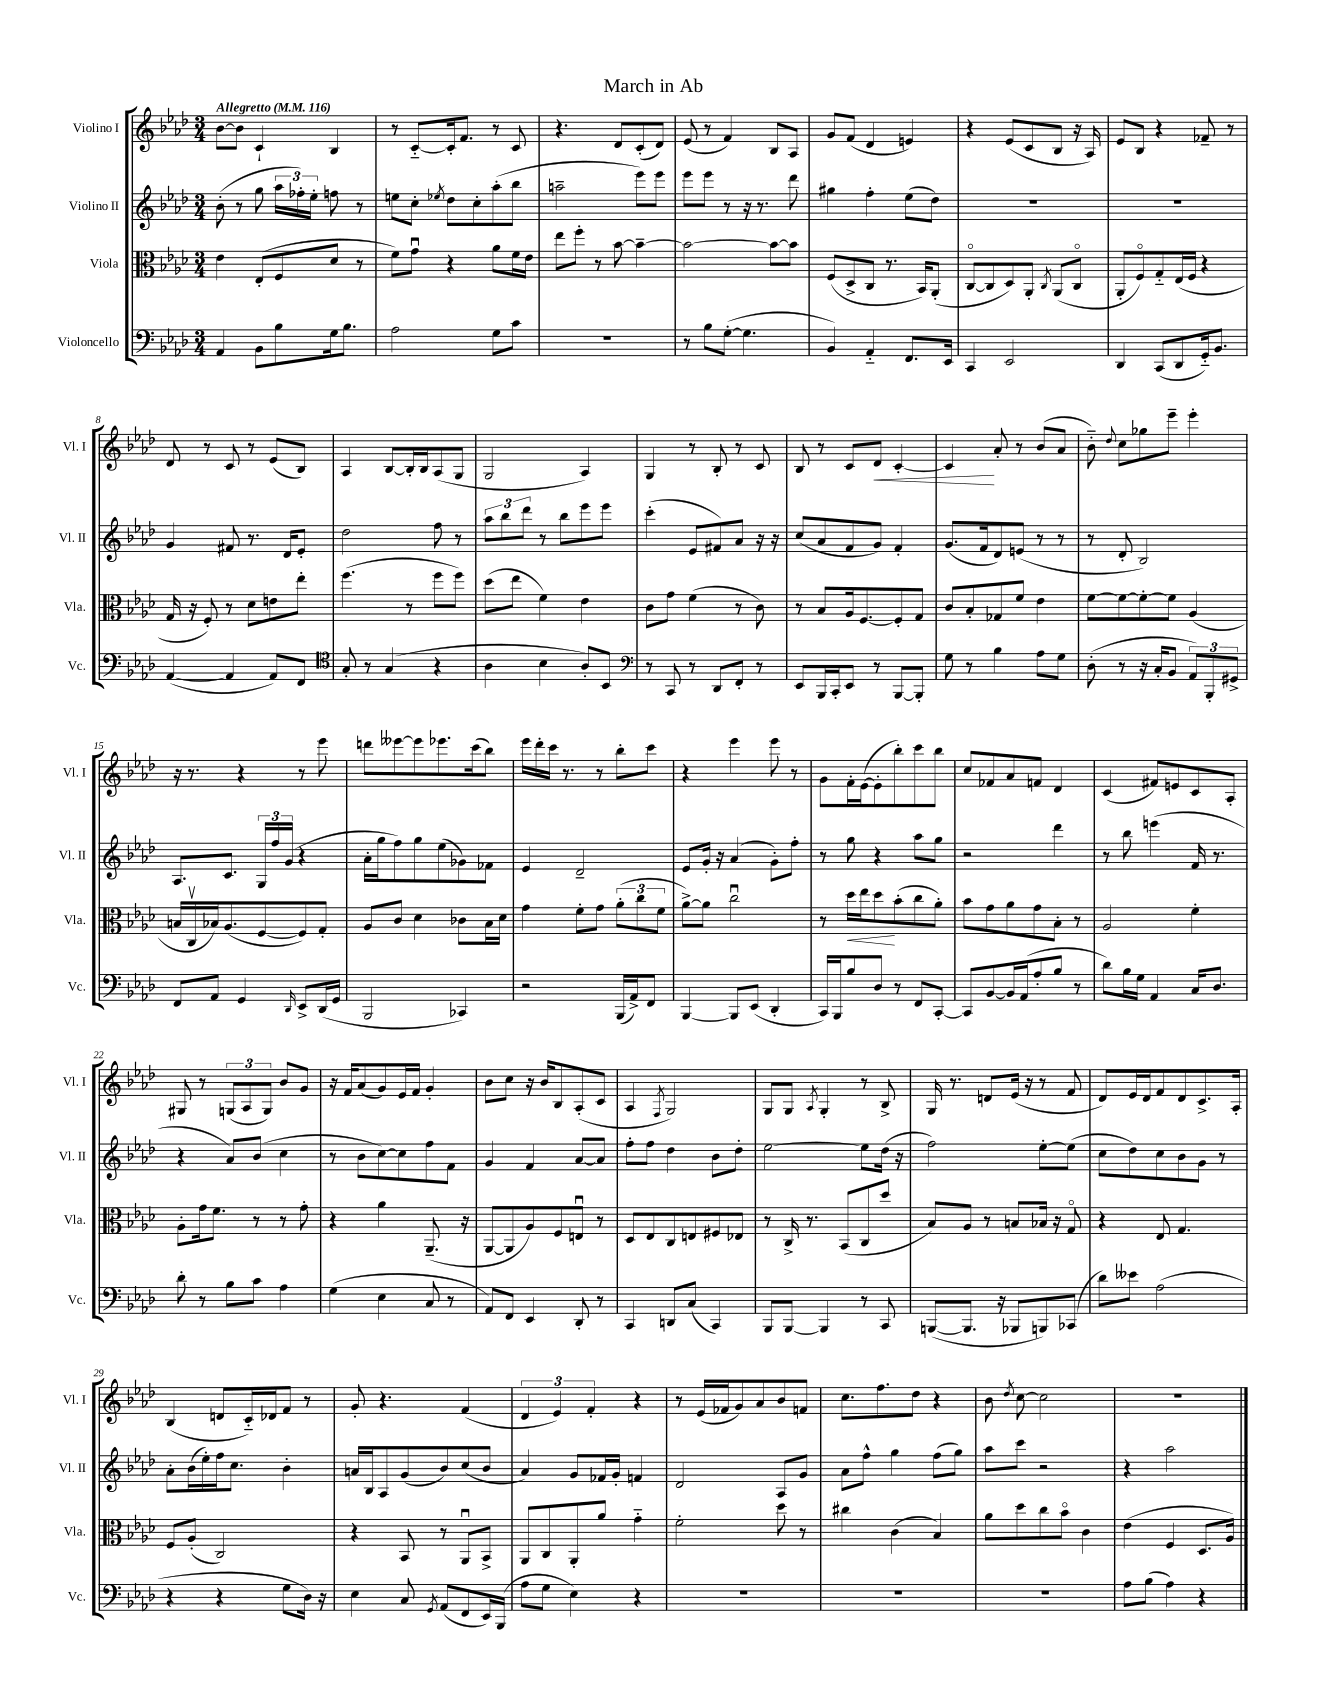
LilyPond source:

\header { title = "March in Ab" }
<<
\new StaffGroup <<
\new Staff = "s0" \with { instrumentName = "Violino I" shortInstrumentName = "Vl. I" } {
    \clef treble \key aes \major \numericTimeSignature \time 3/4 \tempo "Allegretto" 4 = 116
    \autoBeamOff bes'8[~ bes'8] c'4-! bes4 |
    r8 c'8[~-_ c'16-. f'8.] r8 c'8 |
    r4. des'8[ c'8-.( des'8]) |
    ees'8( r8 f'4) bes8[ aes8] |
    g'8[ f'8]( des'4 e'4) |
    r4 ees'8[( c'8 bes8] r16 aes16) |
    ees'8[ bes8] r4 fes'8-- r8 |
    des'8 r8 c'8 r8 ees'8[( bes8]) |
    aes4 bes8[~ bes16-. bes16 aes8( g8] |
    g2 aes4) |
    g4 r8 bes8-. r8 c'8 |
    bes8 r8 c'8[ des'8]\< c'4~-. |
    c'4\! aes'8-. r8 bes'8[( aes'8] |
    bes'8-_) \appoggiatura { des''8 } c''8[ ges''8 ees'''8]-- ees'''4-. |
    r16 r8. r4 r8 ees'''8 |
    d'''8[ eeses'''8~ eeses'''8 ees'''8. c'''16( bes''8]) |
    ees'''16[ des'''16-. c'''16] r8. r8 bes''8[-. c'''8] |
    r4 ees'''4 ees'''8 r8 |
    g'8[ f'16-. ees'16~( ees'8-. bes''8-.) c'''8 bes''8] |
    c''8[ fes'8 aes'8 f'8] des'4 |
    c'4( fis'8[) e'8 c'8 aes8]-. |
    gis8 r8 \tuplet 3/2 { g8[( aes8 g8]) } bes'8[ g'8] |
    r16 f'16[ aes'8( g'8) ees'16 f'16] g'4-. |
    bes'8[ c''8] r16 bes'16[ bes8 aes8-.( c'8] |
    aes4 \acciaccatura { f8 } g2) |
    g8[ g8] \acciaccatura { aes8 } g4-. r8 bes8-> |
    g16 r8. d'8[ ees'16]( r16 r8 f'8 |
    des'8[) ees'16 des'16 f'8 des'8 c'8.-> aes16]-. |
    bes4( d'8[ c'16-_) des'16 f'8] r8 |
    g'8-. r4. f'4( |
    \tuplet 3/2 { des'4 ees'4) f'4-. } r4 |
    r8 ees'16[( fes'16 g'8) aes'8 bes'8 f'8] |
    c''8.[ f''8. des''8] r4 |
    bes'8 \acciaccatura { des''8 } c''8~ c''2 |
    R2. \bar "|." |
}
\new Staff = "s1" \with { instrumentName = "Violino II" shortInstrumentName = "Vl. II" } {
    \clef treble \key aes \major \numericTimeSignature \time 3/4
    \autoBeamOff bes'8-.( r8 g''8 \tuplet 3/2 { aes''16[ fes''16-.) ees''16]-. } f''8 r8 |
    e''8[ c''8]-. \acciaccatura { ees''8 } des''8[ c''8-. aes''8-.( bes''8] |
    a''2-- ees'''8[) ees'''8] |
    ees'''8[ ees'''8] r8 r16 r8. des'''8 |
    gis''4 f''4-. ees''8[( des''8]) |
    R2. |
    R2. |
    g'4 fis'8 r8. des'16[ ees'8]-. |
    des''2 f''8 r8 |
    \tuplet 3/2 { aes''8[ bes''8 des'''8] } r8 bes''8[ ees'''8 ees'''8] |
    c'''4-.( ees'8[ fis'8) aes'8] r16 r16 |
    c''8[( aes'8 f'8 g'8]) f'4-. |
    g'8.[( f'16 des'8) e'8]( r8 r8 |
    r8 des'8-. bes2) |
    aes8.[ c'8.] \tuplet 3/2 { g16[ f''16 g'16]( } r4 |
    aes'16[-. g''16 f''8) g''8 ees''8( ges'8) fes'8] |
    ees'4 des'2-- |
    ees'8[ g'16]-. r16 aes'4( g'8[-.) f''8]-. |
    r8 g''8 r4 aes''8[ g''8] |
    r2 des'''4 |
    r8 bes''8 e'''4( f'16 r8. |
    r4 aes'8[) bes'8]( c''4 |
    r8 bes'8[ c''8~) c''8 f''8 f'8] |
    g'4 f'4 aes'8[~ aes'8] |
    f''8[-. f''8] des''4 bes'8[ des''8]-. |
    ees''2~ ees''8[ des''16]( r16 |
    f''2) ees''8[~-. ees''8]( |
    c''8[ des''8) c''8 bes'8 g'8] r8 |
    aes'8[-. bes'16( ees''16-.) f''16 c''8.] bes'4-. |
    a'16[ bes16 aes8 g'8( bes'8) c''8( bes'8] |
    aes'4) g'8[ fes'16 g'16]-. f'4 |
    des'2 aes8[ g'8] |
    aes'8[ f''8]-^ g''4 f''8[( g''8]) |
    aes''8[ c'''8] r2 |
    r4 aes''2 \bar "|." |
}
\new Staff = "s2" \with { instrumentName = "Viola" shortInstrumentName = "Vla." } {
    \clef alto \key aes \major \numericTimeSignature \time 3/4
    \autoBeamOff ees'4 ees8[-.( f8 des'8] r8 |
    f'8[) g'8]\downbow r4 aes'8[ f'16 ees'16] |
    ees''8[ f''8]-. r8 bes'8~ bes'4~-- |
    bes'2~ bes'8[~ bes'8] |
    f8[( des8-> c8] r8. bes,16[) aes,8]-.( |
    c8[~\flageolet c8 des8) aes,8]-. \acciaccatura { c8 } aes,8[( c8]\flageolet |
    aes,8[-. f8\flageolet) g8-_ ees16( f16] r4 |
    g16 r16 f8-.) r8 des'8[ e'8 ees''8]-. |
    f''4.( r8 f''8[ f''8]) |
    des''8[( ees''8] f'4) ees'4 |
    c'8[ g'8] f'4( r8 c'8) |
    r8 bes8[ aes16 f8.~ f8-. g8] |
    c'8[ bes8-. ges8 f'8] ees'4 |
    f'8[~ f'8~ f'8~-. f'8] aes4( |
    b16[ c16\upbow bes16) aes8.( f8~ f8) g8]-. |
    aes8[ c'8] des'4 ces'8[ bes16 des'16] |
    g'4 f'8[-. g'8] \tuplet 3/2 { aes'8[-.( c''8 f'8] } |
    aes'8[~->) aes'8] c''2\downbow |
    r8 des''16[\< ees''16 des''8\! bes'8-.( c''8 aes'8]-.) |
    bes'8[ g'8 aes'8 g'8 bes8]-. r8 |
    aes2 f'4-. |
    aes8[-. g'16 f'8.] r8 r8 g'8-. |
    r4 aes'4 aes,8.--( r16 |
    aes,8[~ aes,8 aes8) f8 e8]\downbow r8 |
    des8[ ees8 c8 e8 fis8 ees8] |
    r8 c16-> r8. bes,8[( c8 des''8] |
    bes8[) aes8] r8 b8[ bes16] r16 g8\flageolet |
    r4 ees8 g4. |
    f8[ aes8]-.( c2) |
    r4 bes,8 r8 aes,8[\downbow bes,8]-> |
    aes,8[ c8 aes,8-. aes'8] g'4-_ |
    f'2-. des''8 r8 |
    cis''4 c'4( bes4) |
    aes'8[ des''8 c''8 bes'8]\flageolet c'4 |
    ees'4( f4 des8.[ aes16]) \bar "|." |
}
\new Staff = "s3" \with { instrumentName = "Violoncello" shortInstrumentName = "Vc." } {
    \clef bass \key aes \major \numericTimeSignature \time 3/4
    \autoBeamOff aes,4 bes,8[ bes8 g16 bes8.] |
    aes2 g8[ c'8] |
    R2. |
    r8 bes8[ g8]~-.( g4. |
    bes,4) aes,4-_ f,8.[ ees,16] |
    c,4 ees,2 |
    des,4 c,8[( des,8 g,16-_) bes,8.] |
    aes,4~( aes,4 aes,8[) f,8] |
    \clef tenor g8-. r8 g4( r4 |
    aes4 bes4 aes8[-.) bes,8] |
    \clef bass r8 c,8 r8 des,8[ f,8]-. r8 |
    ees,8[ bes,,16 c,16-. ees,8] r8 bes,,8[~ bes,,8]-. |
    g8 r8 bes4 aes8[ g8] |
    des8-.( r8 r16 c16[-. bes,8] \tuplet 3/2 { aes,8[) bes,,8-. gis,8]-> } |
    f,8[ aes,8] g,4 \grace { des,16 } ees,8[-> des,16( g,16] |
    bes,,2 ces,4) |
    r2 bes,,16[( aes,16->) f,8] |
    bes,,4~ bes,,8[ ees,8]( des,4-. |
    c,16[) bes,,16 bes8 des8] r8 f,8[ c,8]~-. |
    c,8[ bes,8~ bes,16 aes,16( aes8-. bes8] r8 |
    des'8[) bes16 g16] aes,4 c16[ des8.] |
    des'8-. r8 bes8[ c'8] aes4 |
    g4( ees4 c8 r8 |
    aes,8[) f,8] ees,4 des,8-. r8 |
    c,4 d,8[ c8]( c,4) |
    bes,,8[ bes,,8]~ bes,,4 r8 c,8 |
    b,,8[~( b,,8.] r16 bes,,8[ b,,8) ces,8]( |
    des'8[) eeses'8] aes2( |
    r4 r4 g8[ des16]) r16 |
    ees4 c8 \acciaccatura { g,8 } aes,8[( f,8 ees,16) bes,,16]( |
    aes8[ g8] ees4) r4 |
    R2. |
    R2. |
    R2. |
    aes8[ bes8]( aes4) r4 \bar "|." |
}
>>
>>
